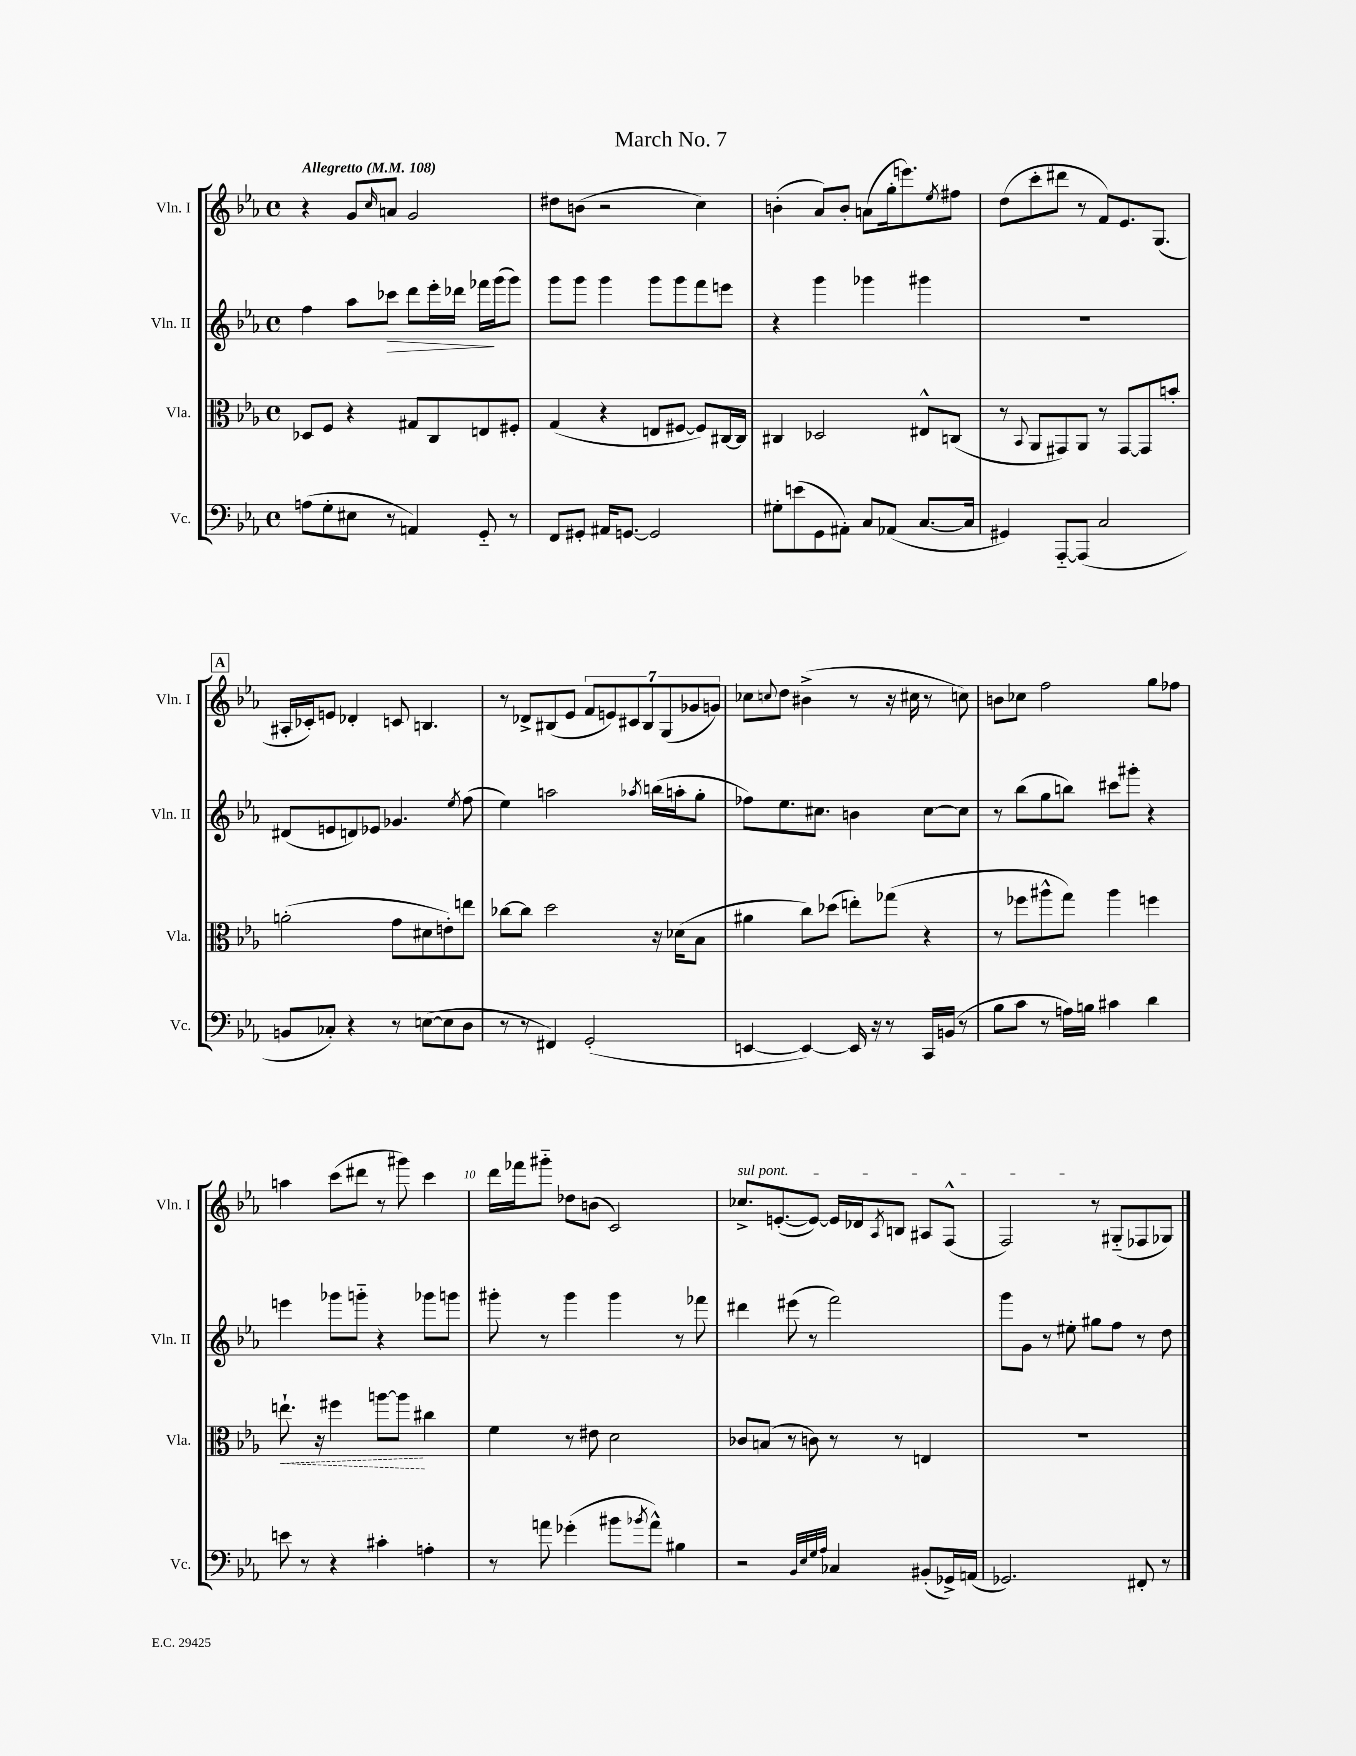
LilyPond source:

\header { title = "March No. 7" }
<<
\new StaffGroup <<
\new Staff = "s0" \with { instrumentName = "Vln. I" shortInstrumentName = "Vln. I" } {
    \clef treble \key ees \major \defaultTimeSignature \time 4/4 \tempo "Allegretto" 4 = 108
    r4 g'8 \grace { c''16 } a'8 g'2 |
    dis''8 b'8( r2 c''4) |
    b'4-.( aes'8) b'8-. a'8( g''16-. e'''8.) \acciaccatura { ees''8 } fis''8 |
    d''8( c'''8-. dis'''8 r8 f'8) ees'8. g8.( |
    \mark \markup { \box "A" } ais16-. ces'16-.) e'8 des'4-. c'8 b4. |
    r8 des'8-> bis8( ees'8 \tuplet 7/4 { f'8 e'8) cis'8 bis8 g8( ges'8 g'8) } |
    ces''8 \appoggiatura { c''8 } d''8 bis'4->( r8 r16 cis''16 r8 c''8) |
    b'8 ces''8 f''2 g''8 fes''8 |
    a''4 c'''8( dis'''8 r8 gis'''8) c'''4 |
    d'''16 fes'''16 gis'''8-_ des''8 b'8( c'2) |
    \once \override TextSpanner.bound-details.left.text = \markup { \italic "sul pont." } ces''8.->\startTextSpan e'8.~-.( e'8~) e'16 des'16 \acciaccatura { aes8 } b8 ais8 f8-^( |
    f2\stopTextSpan) r8 gis8-_( fes8 ges8) \bar "|." |
}
\new Staff = "s1" \with { instrumentName = "Vln. II" shortInstrumentName = "Vln. II" } {
    \clef treble \key ees \major \defaultTimeSignature \time 4/4
    f''4 aes''8 ces'''8\> d'''8 ees'''16-. des'''16 fes'''16\! g'''16( g'''8) |
    g'''8 g'''8 g'''4 g'''8 g'''8 f'''8 e'''8 |
    r4 g'''4 ges'''4 gis'''4 |
    R1 |
    \mark \markup { \box "A" } dis'8( e'8 d'8) ees'8 ges'4. \acciaccatura { ees''8 } f''8( |
    ees''4) a''2 \acciaccatura { aes''8 } b''16( a''16-. g''8-. |
    fes''8) ees''8. cis''8. b'4 cis''8~ cis''8 |
    r8 bes''8( g''8 b''8) cis'''8 gis'''8-. r4 |
    e'''4 ges'''8 g'''8-_ r4 ges'''8 g'''8 |
    gis'''8-. r8 gis'''4 gis'''4 r8 fes'''8 |
    dis'''4 eis'''8( r8 f'''2) |
    g'''8 g'8 r8 eis''8-. gis''8 f''8 r8 d''8 \bar "|." |
}
\new Staff = "s2" \with { instrumentName = "Vla." shortInstrumentName = "Vla." } {
    \clef alto \key ees \major \defaultTimeSignature \time 4/4
    des8 f8 r4 gis8 c8 e8 fis8-. |
    g4( r4 e8 fis8~ fis8) cis16~ cis16 |
    cis4 des2 eis8-^ c8( |
    r8 \appoggiatura { bes,8 } aes,8 gis,8) aes,8 r8 gis,8~ gis,8 b'8-. |
    \mark \markup { \box "A" } a'2-.( g'8 dis'8 e'8-.) e''8 |
    ces''8~ ces''8 d''2 r16 des'16( bes8 |
    ais'4 c''8) des''8( e''8-.) ges''8( r4 |
    r8 fes''8 ais''8-^ g''8) ais''4 f''4 |
    \once \override Hairpin.style = #'dashed-line e''8.-!\< r16 fis''4 a''8~ a''8\! cis''4 |
    f'4 r8 eis'8 d'2 |
    ces'8 b8( r8 c'8) r8 r8 e4 |
    R1 \bar "|." |
}
\new Staff = "s3" \with { instrumentName = "Vc." shortInstrumentName = "Vc." } {
    \clef bass \key ees \major \defaultTimeSignature \time 4/4
    a8( g8-. eis8 r8 a,4) g,8-_ r8 |
    f,8 gis,8-. ais,16 g,8.~ g,2 |
    gis8-. e'8( g,8 ais,8-.) c8 aes,8( c8.~ c16 |
    gis,4) aes,,8~-_ aes,,8( c2 |
    \mark \markup { \box "A" } b,8 ces8-.) r4 r8 e8~( e8 d8 |
    r8 r8 fis,4) g,2-.( |
    e,4~ e,4~) e,16 r16 r8 c,16 b,16( r8 |
    bes8 c'8 r8 a16) b16 cis'4 d'4 |
    e'8 r8 r4 cis'4-. a4-. |
    r8 a'8 ges'4-.( bis'8 \acciaccatura { bes'8 } a'8-^) bis4 |
    r2 \grace { bes,32 ees32 g32 aes32 } ces4 bis,8-.( ges,16->) a,16( |
    ges,2.) fis,8-. r8 \bar "|." |
}
>>
>>
\layout { \context { \Score \override BarNumber.break-visibility = ##(#f #t #t) barNumberVisibility = #(every-nth-bar-number-visible 5) } }
